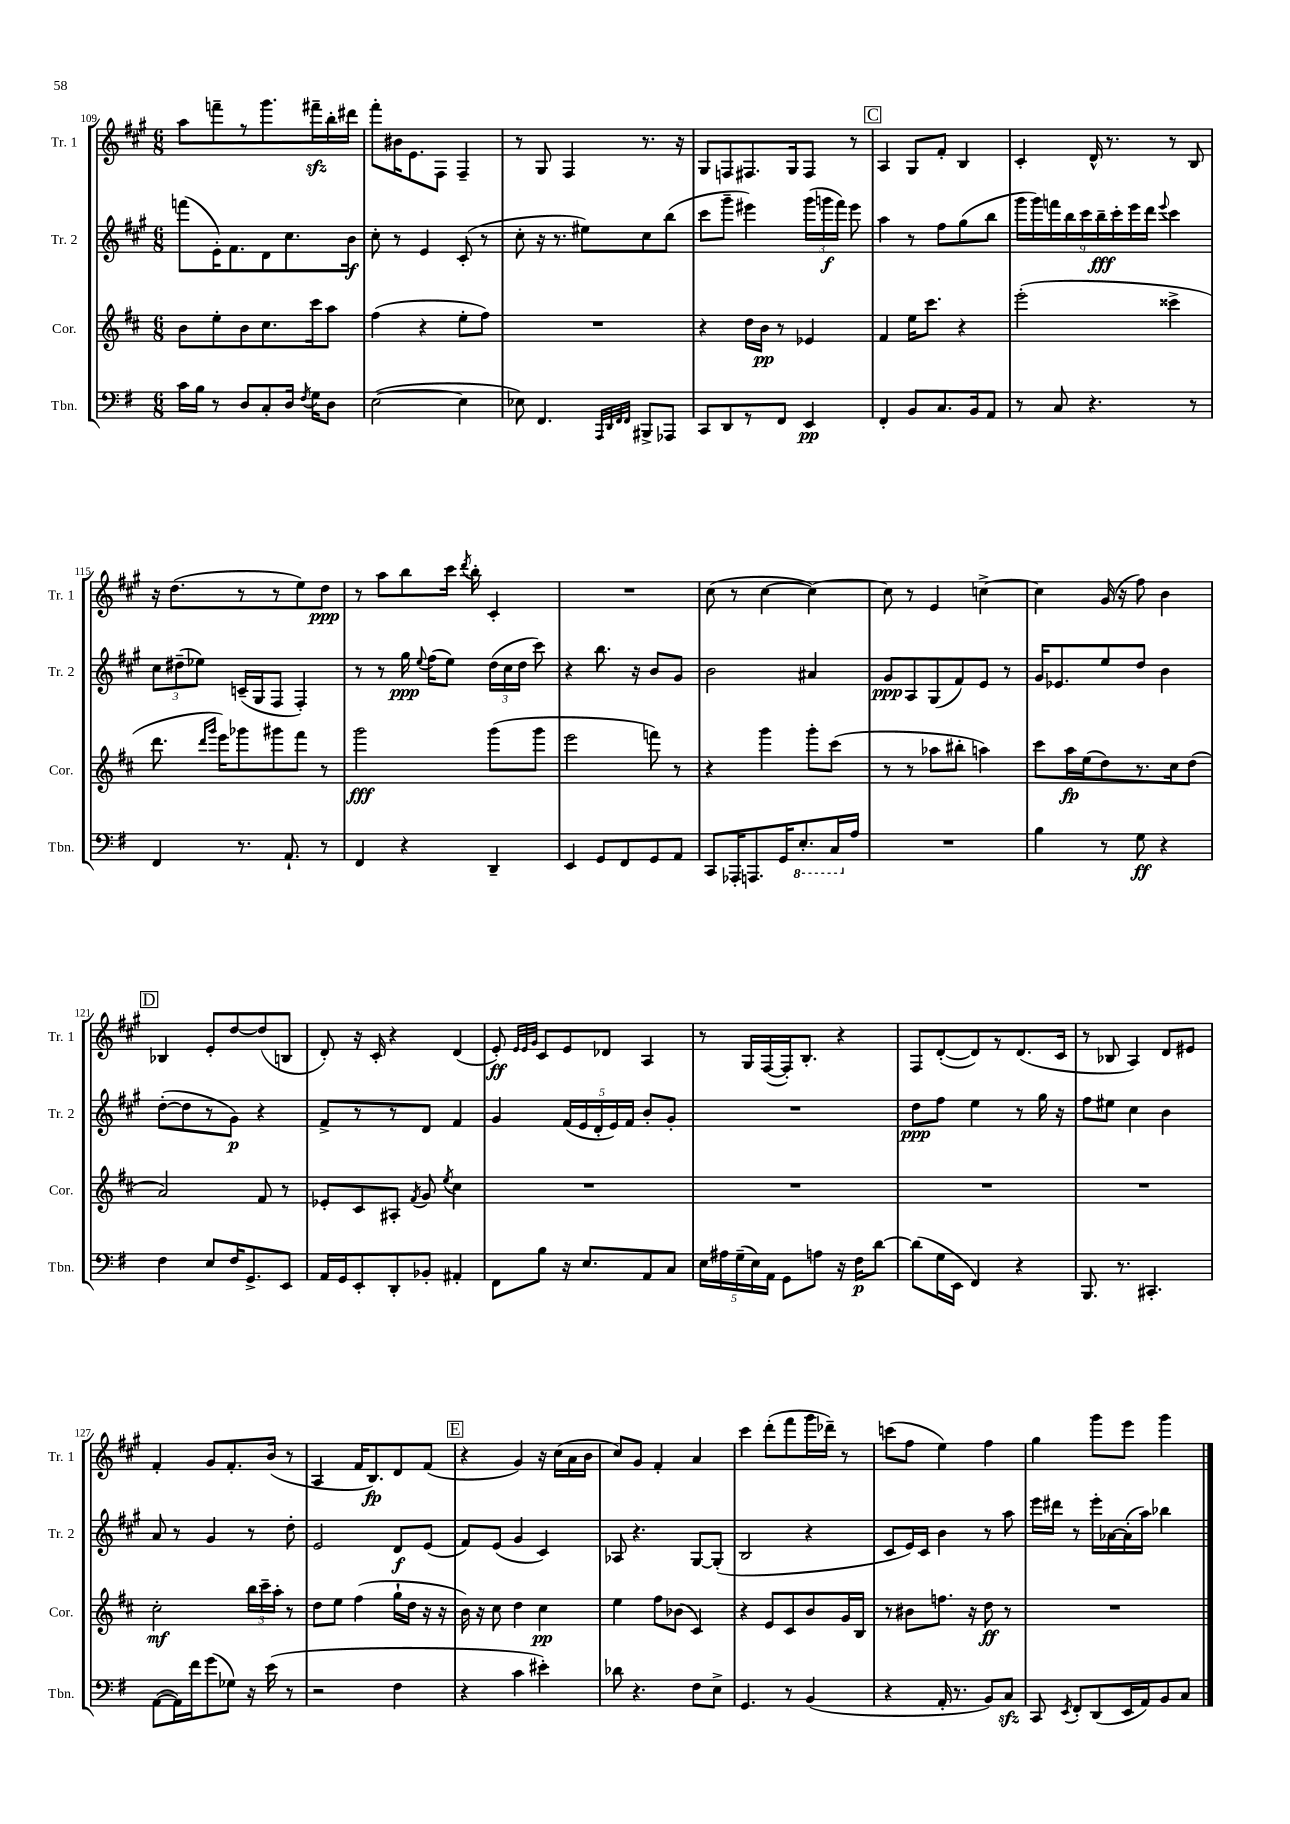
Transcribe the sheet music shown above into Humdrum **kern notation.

**kern	**kern	**kern	**kern
*staff4	*staff3	*staff2	*staff1
*clefF4	*clefG2	*clefG2	*clefG2
*k[f#]	*k[f#c#]	*k[f#c#g#]	*k[f#c#g#]
*M6/8	*M6/8	*M6/8	*M6/8
16c\LL	8b\L	(8fff\L	8aa\L
16B\JJ	.	.	.
8r	8ee'\	16e'\K)	8fff~\
.	.	8.f#\	.
8D/L	8b\	.	8r
8C'/	8.cc#\	8d\	8.ggg#\
16D/Jk	.	8.cc#\	.
8qF#/	.	.	.
16G\LK	16ccc#\k	.	16fff#~\L
8D\J	8aa\J	.	16bb'\
.	.	16b\Jk	16ddd#\JJ
=	=	=	=
([2E\	(4ff#\	8cc#'\	8fff#'\L
.	.	8r	16b#\K
.	.	.	8.e\
.	4r	4e/	.
.	.	.	8F#\J
4E\]	8ee'\L	(8c#'/	4F#~/
.	8ff#\J)	8r	.
=	=	=	=
8E-\)	2.r	8cc#'\	8r
4.FF#/	.	16r	8G#/
.	.	8.r	.
.	.	.	4F#/
.	.	8ee#\L)	.
32qqAAA/LLL	.	.	.
32qqDD/	.	.	.
32qqFF#/	.	.	.
32qqFF#/JJJ	.	.	.
8BBB#^/L	.	8cc#\	8.r
8AAA-/J	.	(8bb\J	.
.	.	.	16r
=	=	=	=
8CC/L	4r	8ccc#\L	8G#/L
8DD/	.	8ggg#~\J	8F/
8r	16dd\LL	4eee#\)	8.F#/
.	16b\JJ	.	.
8FF#/J	8r	.	.
.	.	.	16G#/k
4EE/	4e-/	(24ggg#\LL	8F#/J
.	.	24ggg\	.
.	.	24fff#\JJ)	.
.	.	8eee#\	8r
=	=	=	=
4FF#'/	4f#/	4aa\	4A/
8BB/L	16ee\LK	8r	8G#/L
.	8.ccc#\J	.	.
8.C/	.	8ff#\L	8f#'/J
.	4r	(8gg#\	4B/
16BB/k	.	.	.
8AA/J	.	8bb\J	.
=	=	=	=
8r	(2eee'\	18ggg#\LL	4c#'/
.	.	18ggg#\)	.
.	.	18fff\	.
8C/	.	.	.
.	.	18bb\	.
.	.	18ccc#\	.
4.r	.	.	16d^^/
.	.	18bb~\	.
.	.	.	8.r
.	.	18ccc#'\	.
.	.	18eee\	.
.	.	18ddd\JJ	.
.	.	8qqeee/	.
.	4ccc##^\	4ccc#\	8r
8r	.	.	8B/
=	=	=	=
4FF#/	8.ddd\	12cc#\L	16r
.	.	.	(8.dd\L
.	.	(12dd#~\	.
.	.	12ee-\J)	.
.	16qqddd/LL	.	.
.	16qqggg/JJ	.	.
.	16eee\LK)	.	.
8.r	8ggg-\	(16c~/LL	8r
.	.	16G#/J	.
.	8ggg#\	8F#/J	8r
8.AA`/	.	.	.
.	8fff#\J	4F#'/)	8ee\)
8r	8r	.	8dd\J
=	=	=	=
4FF#/	2ggg\	8r	8r
.	.	8r	8aa\L
4r	.	16gg#\	8bb\
.	.	8qqee/	.
.	.	(16ff#\LK	.
.	.	8ee\J)	16ccc#\Jk
.	.	.	8qddd/
.	.	.	16bb'\
4DD~/	(8ggg\L	(24dd\LL	4c#'/
.	.	24cc#\	.
.	.	24dd\JJ	.
.	8ggg\J	8ccc#\)	.
=	=	=	=
4EE/	2eee\	4r	2.r
8GG/L	.	8.bb\	.
8FF#/	.	.	.
.	.	16r	.
8GG/	8fff\)	8b/L	.
8AA/J	8r	8g#/J	.
=	=	=	=
8CC/L	4r	2b\	(8cc#\
16AAA-'/K	.	.	8r
8.AAA/	.	.	.
.	4ggg\	.	[4cc#\
16GG/K	.	.	.
8.EE'/	.	.	.
.	8ggg'\L	4a#/	4cc#\_)
16CC/L	(8ccc#\J	.	.
16A/JJ	.	.	.
=	=	=	=
2.r	8r	8g#/L	8cc#\]
.	8r	8A/	8r
.	8aa-\L	(8G#/	4e/
.	8bb#'\J	8f#/)	.
.	4aa\)	8e/J	[4cc^\
.	.	8r	.
=	=	=	=
4B\	8ccc#\L	16g#/LK	4cc\]
.	.	8.e-/	.
.	16aa\L	.	.
.	(16ee\J	.	.
8r	8dd\)	8ee/	(16g#/
.	.	.	16r
8G\	8.r	8dd/J	8ff#\)
4r	.	4b\	4b\
.	16cc#\k	.	.
.	(8dd\J	.	.
=	=	=	=
4F#\	2a/)	([8dd'\L	4B-/
.	.	8dd\]	.
8E/L	.	8r	8e'/L
16F#/K	.	8g#\J)	[8dd/
8.GG^/	.	.	.
.	8f#/	4r	(8dd/]
8EE/J	8r	.	8B/J
=	=	=	=
16AA/LL	8e-'/L	8f#^/L	8d'/)
16GG/J	.	.	.
8EE'/	8c#/	8r	16r
.	.	.	16c#'/
8DD'/	8A#'/J	8r	4r
.	8qf#/	.	.
8BB-'/J	8g/	8d/J	.
.	8qee/	.	.
4AA#'/	4cc#\	4f#/	(4d/
=	=	=	=
8FF#\L	2.r	4g#/	8e'/)
.	.	.	32qqe/LLL
.	.	.	32qqe/
.	.	.	32qqg#/JJJ
8B\J	.	.	8c#/L
16r	.	(20f#/LL	8e/
.	.	20e/	.
8.E/L	.	.	.
.	.	20d'/	.
.	.	.	8d-/J
.	.	20e/)	.
.	.	20f#/JJ	.
8AA/	.	8b'/L	4A/
8C/J	.	8g#'/J	.
=	=	=	=
20E\LL	2.r	2.r	8r
20A#\	.	.	.
(20G~\	.	.	.
.	.	.	16G#/LL
20E\)	.	.	.
.	.	.	([16F#/
20AA\JJ	.	.	.
8GG\L	.	.	16F#'/]J)
.	.	.	8.B'/J
8A\J	.	.	.
16r	.	.	4r
16F#\LK	.	.	.
[8d\J	.	.	.
=	=	=	=
(8d\]L	2.r	8dd\L	8F#/L
16G\L	.	8ff#\J	([8d'/
16EE\JJ	.	.	.
4FF#/)	.	4ee\	8d/])
.	.	.	8r
4r	.	8r	(8.d/
.	.	16gg#\	.
.	.	16r	16c#/Jk
=	=	=	=
8.BBB/	2.r	8ff#\L	8r
.	.	8ee#\J	8B-/
8.r	.	.	.
.	.	4cc#\	4A/)
4.CC#'/	.	.	.
.	.	4b\	8d/L
.	.	.	8e#/J
=	=	=	=
([8AA\L	2cc#'\	8a/	4f#'/
16AA\]L)	.	8r	.
16f#\J	.	.	.
(8g\	.	4g#/	8g#/L
8G-\J)	.	.	8.f#'/
16r	24bb\LL	8r	.
.	24ccc#~\	.	.
(16e\	.	.	(16b/Jk
.	24aa'\JJ	.	.
8r	8r	8dd'\	8r
=	=	=	=
2r	8dd\L	2e/	4A/
.	8ee\J	.	.
.	(4ff#\	.	16f#/LK
.	.	.	8.B/)
4F#\	16gg`\LL	8d/L	8d/
.	16dd\JJ	.	.
.	16r	(8e/J	(8f#/J
.	16r	.	.
=	=	=	=
4r	16b\)	8f#/L)	4r
.	16r	.	.
.	8cc#\	(8e/J	.
4c\	4dd\	4g#/	4g#/)
4e#'\)	4cc#\	4c#/)	16r
.	.	.	(16cc#\LL
.	.	.	16a\
.	.	.	16b\JJ
=	=	=	=
8d-\	4ee\	8A-/	8cc#/L)
4.r	.	4.r	8g#/J
.	8ff#\L	.	4f#'/
.	(8b-\J	.	.
8F#\L	4c#/)	[8G#/L	4a/
8E^\J	.	(8G#'/]J	.
=	=	=	=
4.GG/	4r	2B/	4ccc#\
.	8e/L	.	(8ddd'\L
8r	8c#/	.	8fff#\
(4BB/	8b/	4r	16ggg#\L
.	.	.	16ddd-~\JJ)
.	16g/L	.	8r
.	16B/JJ	.	.
=	=	=	=
4r	8r	8c#/L	(8ccc\L
.	8b#\L	16e/L)	8ff#\J
.	.	16c#/JJ	.
16AA'/	8.ff\J	4b\	4ee\)
8.r	.	.	.
.	16r	.	.
8BB/L)	8dd\	8r	4ff#\
8C/J	8r	8aa\	.
=	=	=	=
8CC/	2.r	16eee\LL	4gg#\
.	.	16ddd#\JJ	.
8qEE/	.	.	.
8FF#'/L	.	8r	.
(8DD/	.	16eee'\LL	8ggg#\L
.	.	[16a-\	.
16EE/L	.	(16a-'\]	8eee\J
16AA/J)	.	16aa\JJ)	.
8BB/	.	4bb-\	4ggg#\
8C/J	.	.	.
==	==	==	==
*-	*-	*-	*-
